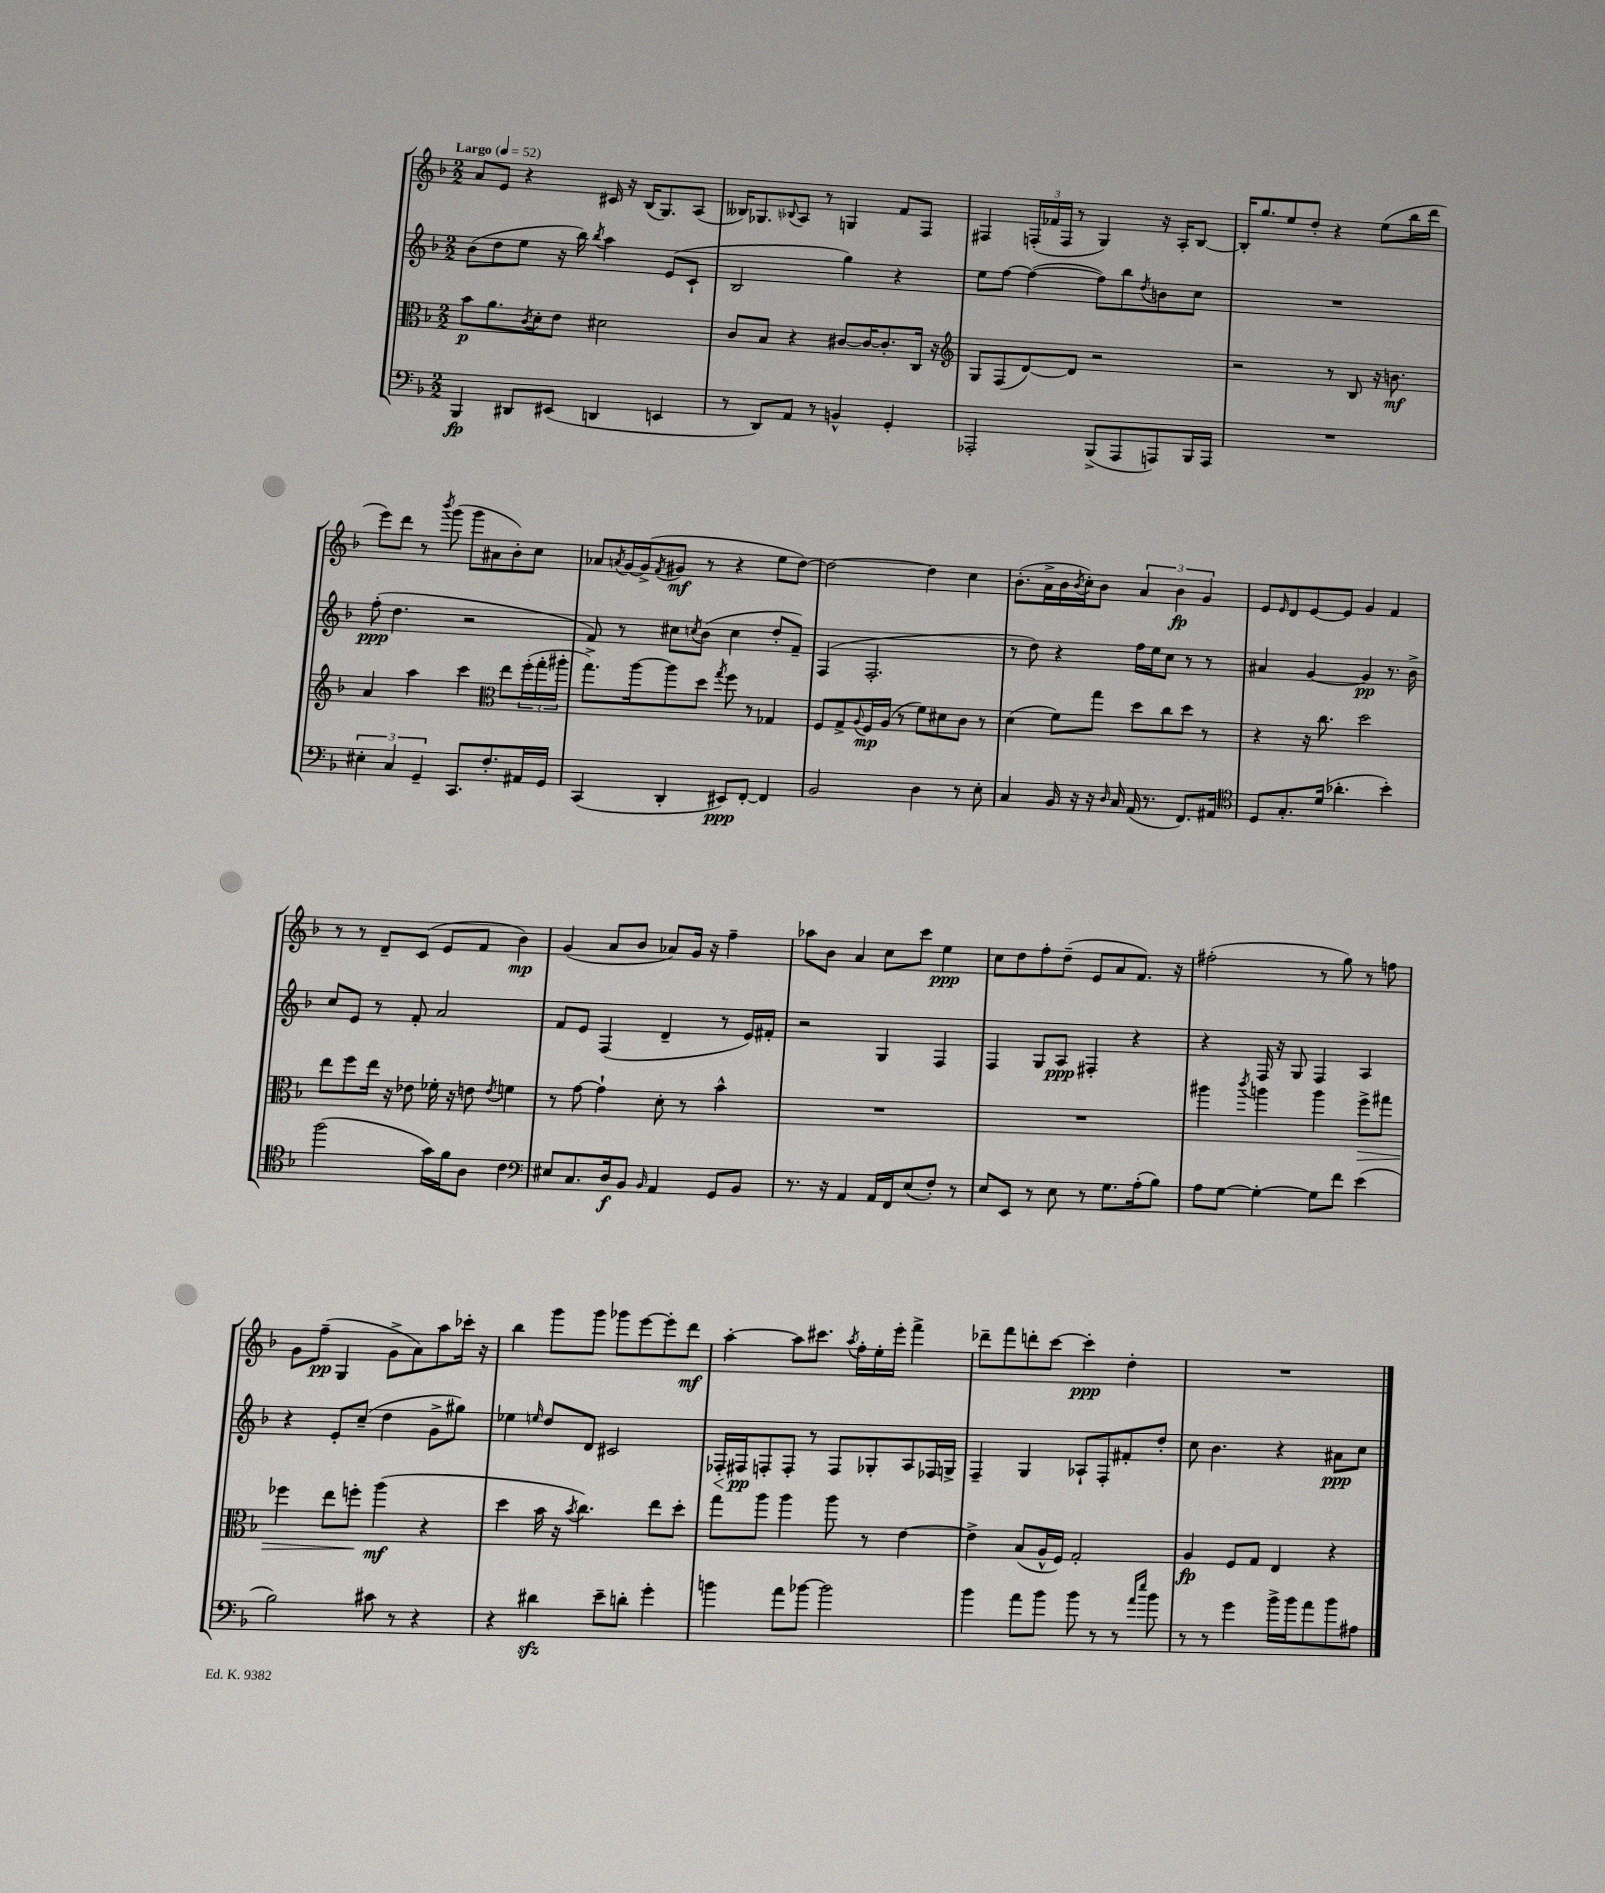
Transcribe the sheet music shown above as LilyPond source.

<<
\new StaffGroup <<
\new Staff = "s0" {
    \clef treble \key f \major \numericTimeSignature \time 2/2 \tempo "Largo" 4 = 52
    a'8 e'8 r4 cis'16 r16 bes16( g8.) a8( |
    beses16) ges8. \appoggiatura { bes8 } a8 r8 g4 f'8 f8 |
    fis4 \tuplet 3/2 { f16-.( fes'16 f16 } r8 g4) r16 a16-. bes8~ |
    bes16-. g''8. e''8 d''8-. r4 e''8( bes''16 d'''16 |
    e'''8) d'''8 r8 \acciaccatura { bes'''8 } g'''8( g'''8 ais'8 bes'8-.) c''8 |
    aes'8 \acciaccatura { a'8 } g'16~ g'16->( \acciaccatura { f'8 } gis'8\mf r8 r4 e''8 d''8~) |
    d''2~ d''4 c''4 |
    bes'8.-.( a'16-> bes'16 \acciaccatura { bes'8 } c''16-.) bes'8 \tuplet 3/2 { a'4 bes'4\fp g'4 } |
    e'8 \grace { e'16 } d'8 e'8~ e'8 g'4 f'4 |
    r8 r8 d'8-- c'8( e'8 f'8 bes'4\mp) |
    g'4( a'8 bes'8 aes'8) g'16 r16 f''4-- |
    aes''8 bes'8 a'4 c''8 c'''8 e''4\ppp |
    c''8 d''8 f''8-. d''8--( e'8 a'8 f'8.) r16 |
    fis''2-.( r8 g''8) r8 f''8 |
    g'8 f''8--\pp( g4 g'8-> a'8) a''8 ces'''16-. r16 |
    bes''4 g'''8 g'''8 ges'''8 e'''8~ e'''8-. d'''8\mf |
    a''4~-. a''8 cis'''8. \acciaccatura { a''8 } f''16-. e''16-. e'''16-. f'''4-> |
    des'''8-- f'''8 d'''8-. c'''8~ c'''4-.\ppp d''4-. |
    R1 \bar "|." |
}
\new Staff = "s1" {
    \clef treble \key f \major \numericTimeSignature \time 2/2
    bes'8( d''8 e''8 r16 bes''16) \acciaccatura { bes''8 } a''4 e'8( c'8-! |
    bes2 g''4) r4 |
    e''8 f''8~ f''4~( f''8) bes''8 \acciaccatura { d''8 } b'8 c''8 |
    R1 |
    f''8-.\ppp( d''4. r2 |
    f'8) r8 cis''8 \acciaccatura { c''8 } bes'8( c''4 d''8-. f'8--) |
    f4( f2.-. |
    r8 d''8) r4 f''16 e''16 c''8 r8 r8 |
    ais'4 g'4~ g'4\pp r8. bes'16-> |
    c''8 e'8 r8 f'8-. a'2 |
    f'8 e'8 f4( d'4-- r8 e'16) fis'16-. |
    r2 g4 f4 |
    f4 g8 a8\ppp fis4-. r4 |
    r4 f16 r16 g8 f4 a4 |
    r4 e'8-. c''8--( d''4 g'8-> gis''8) |
    ees''4 \grace { e''16 } d''8 d'8 cis'2 |
    fes16-.\< fis16\pp\! f8-. f8-. r8 f8 ges8-. a8 fes16 g16-> |
    f4-- g4 aes8-! f8-. fis'8-. d''8-. |
    c''8 bes'4. r4 ais'8\ppp c''8 \bar "|." |
}
\new Staff = "s2" {
    \clef alto \key f \major \numericTimeSignature \time 2/2
    bes'8\p a'8. \acciaccatura { c'8 } d'16-. e'8 dis'2 |
    c'8 bes8 r4 cis'8~ cis'16~ cis'8.-. c16 r16 |
    \clef treble g8 f8( d'8~) d'8 r2 |
    r2 r8 bes8 r16 b'8.\mf |
    a'4 a''4 c'''4 \clef alto e''8 \tuplet 3/2 { f''16-.( g''16-. ais''16-. } |
    g''8.->) a''16~ a''8 d''8 \acciaccatura { g''8 } f''8 r8 ges4 |
    f8 g8-> \appoggiatura { a8 } f16\mp a16( r8 f'8) dis'8 c'8 r8 |
    d'4( f'8) g''8 d''8 c''8 d''8 r8 |
    r4 r16 c''8. d''2 |
    e''8 f''8 e''16 r16 ees'8 fes'16-. r16 e'8 \acciaccatura { e'8 } f'4 |
    r8 g'8~ g'4-! d'8-. r8 bes'4-^ |
    R1 |
    R1 |
    ais''4 \acciaccatura { c'''8 } a''4 a''4 f''8->\> gis''8 |
    fes''4 e''8 f''8-.\! a''4\mf( r4 |
    d''4 bes'16 r16 \acciaccatura { bes'8 } c''4.) e''8 d''8-. |
    g''8 a''8 a''4 a''8 r8 e'4~ |
    e'4-> bes8( a16-^ f16) g2-. |
    a4\fp f8 g8 e4 r4 \bar "|." |
}
\new Staff = "s3" {
    \clef bass \key f \major \numericTimeSignature \time 2/2
    bes,,4\fp dis,8 eis,8( d,4 e,4 |
    r8 d,8) a,8 r8 b,4-^ g,4-. |
    aes,,2-. bes,,8->( aes,,8 a,,8) bes,,16 a,,16 |
    R1 |
    \tuplet 3/2 { eis4-. c4 g,4-- } c,8. f8.-. ais,16 g,16 |
    c,4( d,4-. eis,8\ppp) f,8~-. f,4 |
    bes,2 d4 r8 e8-. |
    c4 bes,16 r16 r16 \grace { d16 } c16 a,16( r8. f,8.) ais,16 |
    \clef tenor d8 g8.-. d'16( aes'4.-. bes'4-.) |
    f''2( g'16) f'16 a8 c'4 |
    \clef bass eis8 c8. d16\f bes,8 \grace { bes,16 } a,4 g,8 bes,8 |
    r8. r16 a,4 a,16 f,16 e8( f8-.) r8 |
    e8 e,8 r8 e8 r8 g8. a16-.( bes8) |
    a8 g8~ g4~-. g8 f'8 e'4( |
    bes2) cis'8 r8 r4 |
    r4 dis'4\sfz e'8-- d'8-. g'4-. |
    b'4 a'8 bes'8~ bes'2 |
    bes'4 a'8 bes'8 bes'8 r8 r8 \grace { a'16 e''16 } bes'8 |
    r8 r8 g'4 bes'16-> bes'16 a'8 bes'8 ais8 \bar "|." |
}
>>
>>
\layout { \context { \Score \remove "Bar_number_engraver" } }
